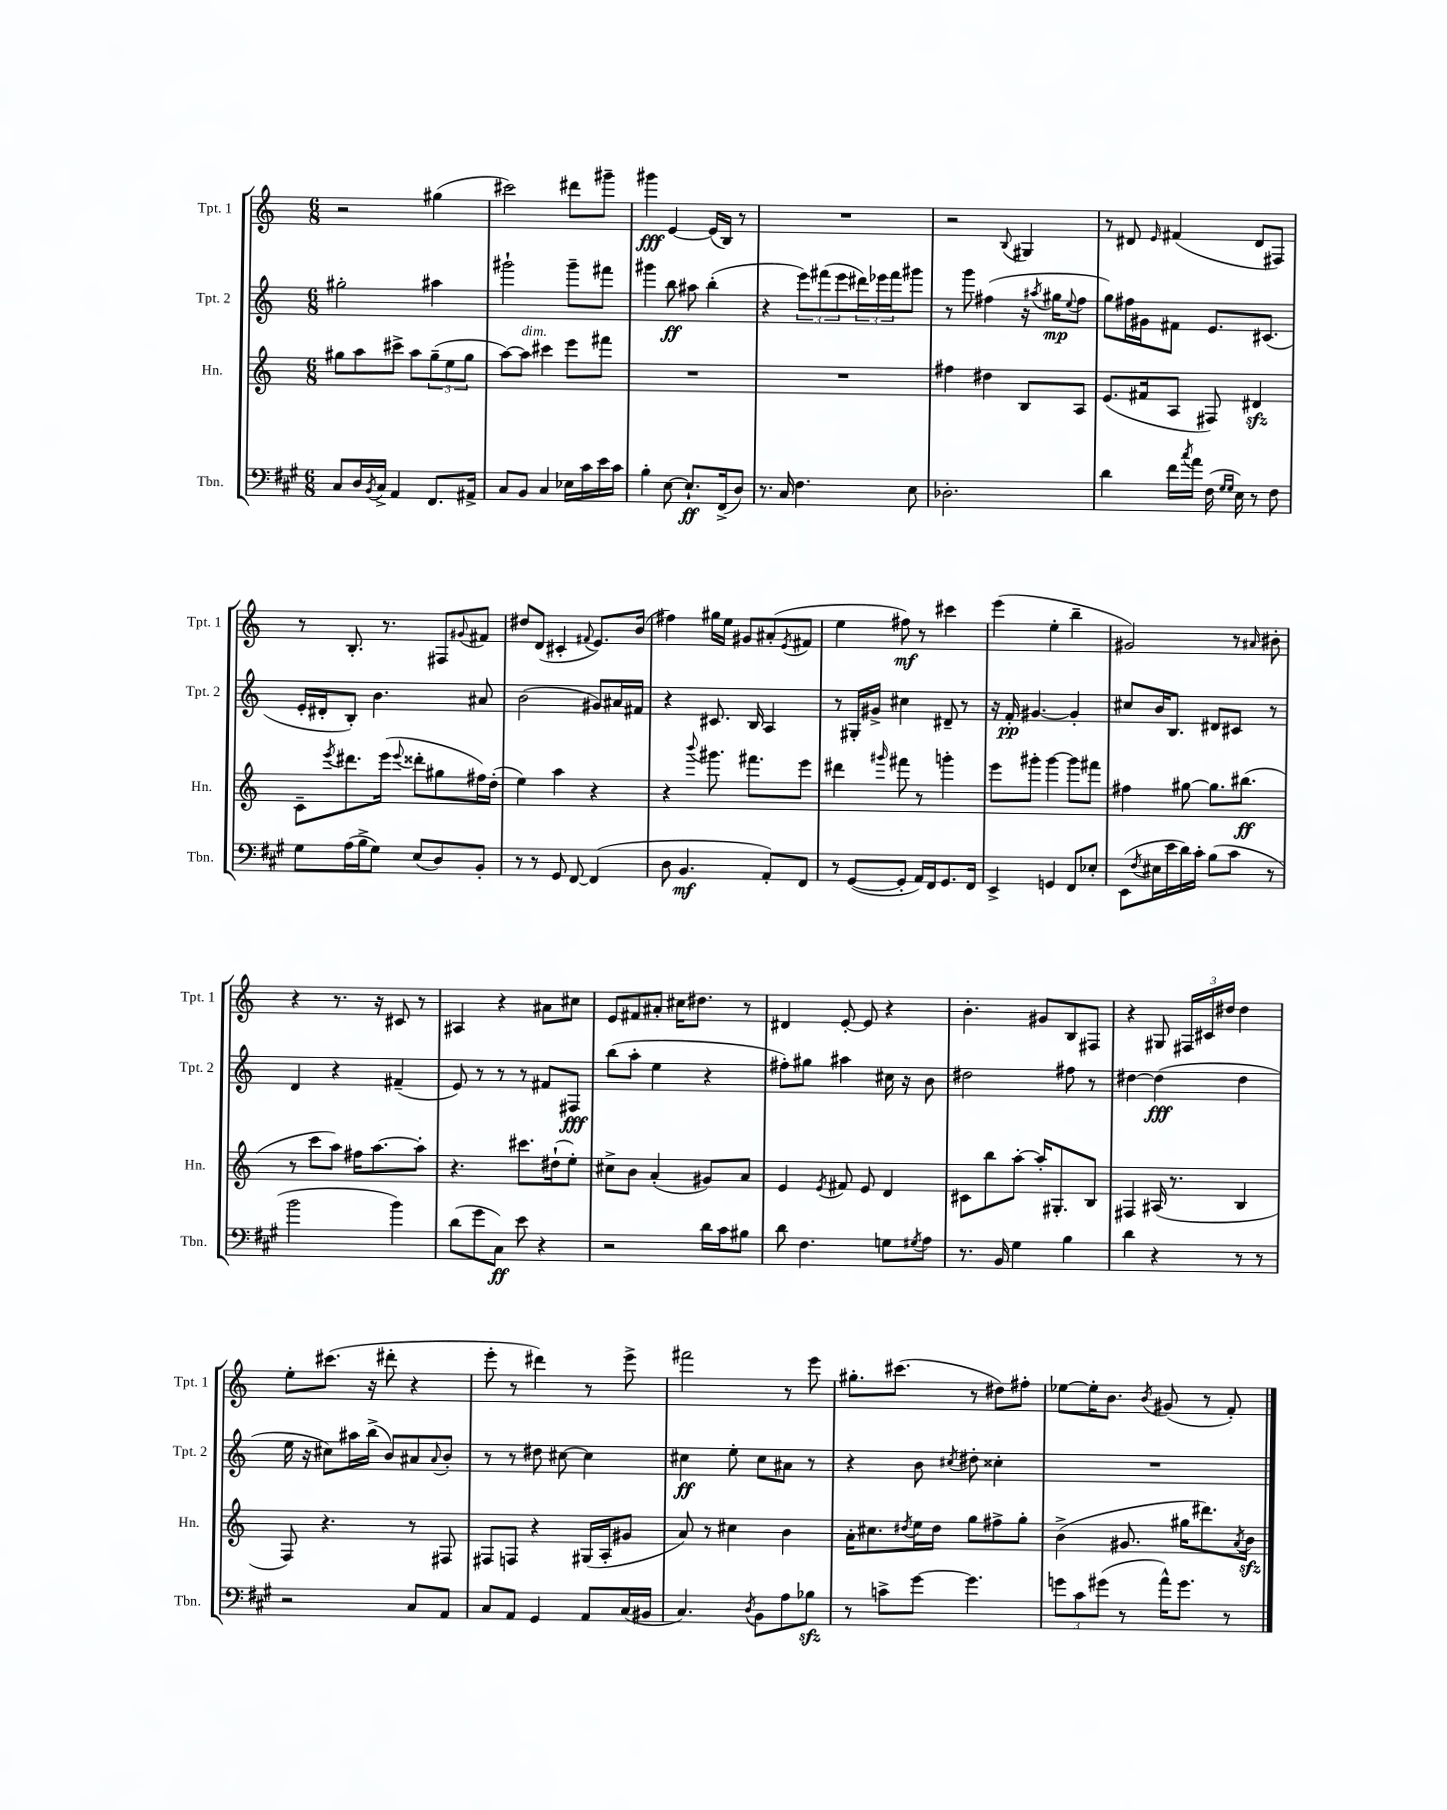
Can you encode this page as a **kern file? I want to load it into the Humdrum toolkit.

**kern	**kern	**kern	**kern
*staff4	*staff3	*staff2	*staff1
*clefF4	*clefG2	*clefG2	*clefG2
*k[f#c#g#]	*k[]	*k[]	*k[]
*M6/8	*M6/8	*M6/8	*M6/8
8C#	8gg#	2gg#'	2r
16D	8aa	.	.
8qBB	.	.	.
16C#^	.	.	.
4AA	8ccc#^	.	.
.	8aa	.	.
8.FF#	(12gg#~	4aa#	(4gg#
.	12ee	.	.
.	12gg#	.	.
16AA#^	.	.	.
=	=	=	=
8C#	[8aa)	2ggg#`	2ccc#)
8BB	8aa]	.	.
4C#	4ccc#	.	.
16E-	8eee	8ggg#~	8ddd#
16c#	.	.	.
16e	8fff#	8fff#	8ggg#~
16c#	.	.	.
=	=	=	=
4B'	2.r	4ggg#	4ggg#
[8E	.	8bb	[4e
8.E`]	.	8aa#	.
.	.	(4bb'	(16e]
(16FF#^	.	.	16B)
8D)	.	.	8r
=	=	=	=
8.r	2.r	4r	2.r
16C#	.	.	.
4.F#	.	12eee)	.
.	.	(12fff#	.
.	.	12eee	.
.	.	24ddd#)	.
.	.	24eee-	.
.	.	24fff#	.
8E	.	8ggg#	.
=	=	=	=
2.D-'	4ff#	8r	2r
.	.	8ggg	.
.	4dd#	(4ff#	.
.	.	.	8qqB
.	8B	16r	4G#
.	.	8qaa#	.
.	.	16gg#	.
.	.	8qqee	.
.	8A	8ff#	.
=	=	=	=
4d	(8.e	8gg)	8r
.	.	16ff#	8d#
.	16f#	16g#	.
.	.	.	16qqe
16f#	8A	8f#	(4f#
8qcc#	.	.	.
16a	.	.	.
(16F#	8F#)	8.e	.
16qqG#	.	.	.
16qqG#	.	.	.
16E)	.	.	.
8r	4d#	.	8d#
.	.	(8.c#	.
8F#	.	.	8F#)
=	=	=	=
8G#	8c~	16e'	8r
.	.	16d#'	.
.	8qeee	.	.
(16A	8.ddd#	8B')	8.B'
16B^	.	.	.
8G#)	.	4.b	.
.	(16eee	.	8.r
.	8qqeee	.	.
(8E	8ddd##'	.	.
8D)	8gg#	.	8F#
.	.	.	8qqg#
8BB'	16ff#)	8a#	8f#
.	(16dd'	.	.
=	=	=	=
8r	4ee)	(2b	8dd#
8r	.	.	(8d
8GG#	4aa	.	4c#'
[8FF#	.	.	.
.	.	.	8qqf#
(4FF#]	4r	8g#)	8.e)
.	.	16a#	.
.	.	16f#	(16b
=	=	=	=
8D	4r	4r	4ff#)
4.BB	.	.	.
.	8qqbbb	.	.
.	8.ggg#	8.c#	16gg#
.	.	.	16ee
.	.	.	8g#
.	8.fff#	16B	.
8AA')	.	4A	(8a#'
.	.	.	8qe
8FF#	8eee	.	8f#
=	=	=	=
8r	4ddd#	8r	4ee
([8GG#	.	16G#'	.
.	.	16g#^	.
.	16qqggg#	.	.
8GG#']	8fff#	4cc#	8ff#)
16AA)	8r	.	8r
16FF#	.	.	.
8.GG#	4ggg'	8d#~	4ccc#
.	.	8r	.
16FF#	.	.	.
=	=	=	=
4EE^	8eee	16r	(4eee
.	.	16f'	.
.	8ggg#'	[4.g#	.
4GG	[4ggg#	.	4ee'
8FF#	8ggg#]	4g#']	4bb~
8E-'	8fff#	.	.
=	=	=	=
(8EE	4ff#	8cc#	2g#)
8qF#	.	.	.
16E#	.	16b	.
16e	.	8.B	.
16d)	[8gg#	.	.
16c#'	.	.	.
(8B	8.gg#]	8d#	.
8c#	.	8c#	8r
.	(8.bb#	.	.
.	.	.	16qqa#
8r	.	8r	8b#'
=	=	=	=
2b	8r	4d	4r
.	8ccc	.	.
.	8aa)	4r	8.r
.	16ff#	.	.
.	[8.aa	.	16r
4b)	.	(4f#~	8c#
.	8aa']	.	8r
=	=	=	=
(8d	4.r	8e)	4A#
8g#	.	8r	.
8C#)	.	8r	4r
8e	8.ccc#	8r	.
4r	.	8f#	8a#
.	(16dd#`	.	.
.	8ee')	8F#	8cc#
=	=	=	=
2r	8cc#^	(8bb	8e
.	8b	8aa'	8f#
.	(4a'	4ee	8a#'
.	.	.	16cc#
.	.	.	8.dd#
16d	8g#)	4r	.
16c#	.	.	.
8B#	8a	.	8r
=	=	=	=
8d	4e	8ff#')	4d#
4.F#	.	8gg#	.
.	8qe	.	.
.	8f#	4aa#	[8e'
.	8e	.	8e]
8G	4d	16cc#	4r
.	.	16r	.
8qG#	.	.	.
8A	.	8b	.
=	=	=	=
8.r	8c#	2dd#	4.b'
.	8bb	.	.
16BB	.	.	.
4G#	[8aa'	.	.
.	16aa']	.	8g#
.	8.G#'	.	.
4B	.	8ff#	8B
.	8B	8r	8F#
=	=	=	=
4d	4F#	[4dd#	4r
4r	(16A#	(4dd#]	8G#
.	8.r	.	.
.	.	.	24F#
.	.	.	24c#
.	.	.	24dd#
8r	4B	4dd#	4dd#
8r	.	.	.
=	=	=	=
2r	8F)	16ee	8ee'
.	.	16r	.
.	4.r	8cc#)	(8.ccc#
.	.	16aa#	.
.	.	(16bb^	16r
.	.	8b)	8ddd#'
8C#	8r	8a#	4r
.	.	8qqa#	.
8AA	8F#	8b'	.
=	=	=	=
8C#	8F#	8r	8eee'
8AA	8F	8r	8r
4GG#	4r	8dd#	4ddd#)
.	.	[8cc#	.
8AA	(16G#	4cc#]	8r
.	16A'	.	.
(16C#	8g#	.	8eee^
16BB#	.	.	.
=	=	=	=
4.C#)	8a)	4cc#	2fff#
.	8r	.	.
.	4cc#	8ee'	.
8qD	.	.	.
8BB	.	8cc#	.
8A	4b	8a#	8r
8B-	.	8r	8eee
=	=	=	=
8r	16a'	4r	8.gg#'
.	8.cc#	.	.
8c^	.	.	.
.	.	.	(8.ccc#
.	8qdd#	.	.
[8g#	16ee	8b	.
.	16dd#	.	.
.	.	8qcc#	.
4.g#]	8gg	8dd#'	8r
.	8ff#^	4cc##'	8dd#)
.	8gg'	.	8ff#'
=	=	=	=
12g	(4b^	2.r	[8ee-
12c#	.	.	.
.	.	.	16ee-']
(12g#	.	.	.
.	.	.	8.b
8r	8.g#	.	.
.	.	.	8qb
16a^^)	.	.	(8g#
8.g#	16gg#	.	.
.	8.ddd#)	.	8r
8r	.	.	8f')
.	8qa	.	.
.	16b	.	.
==	==	==	==
*-	*-	*-	*-
